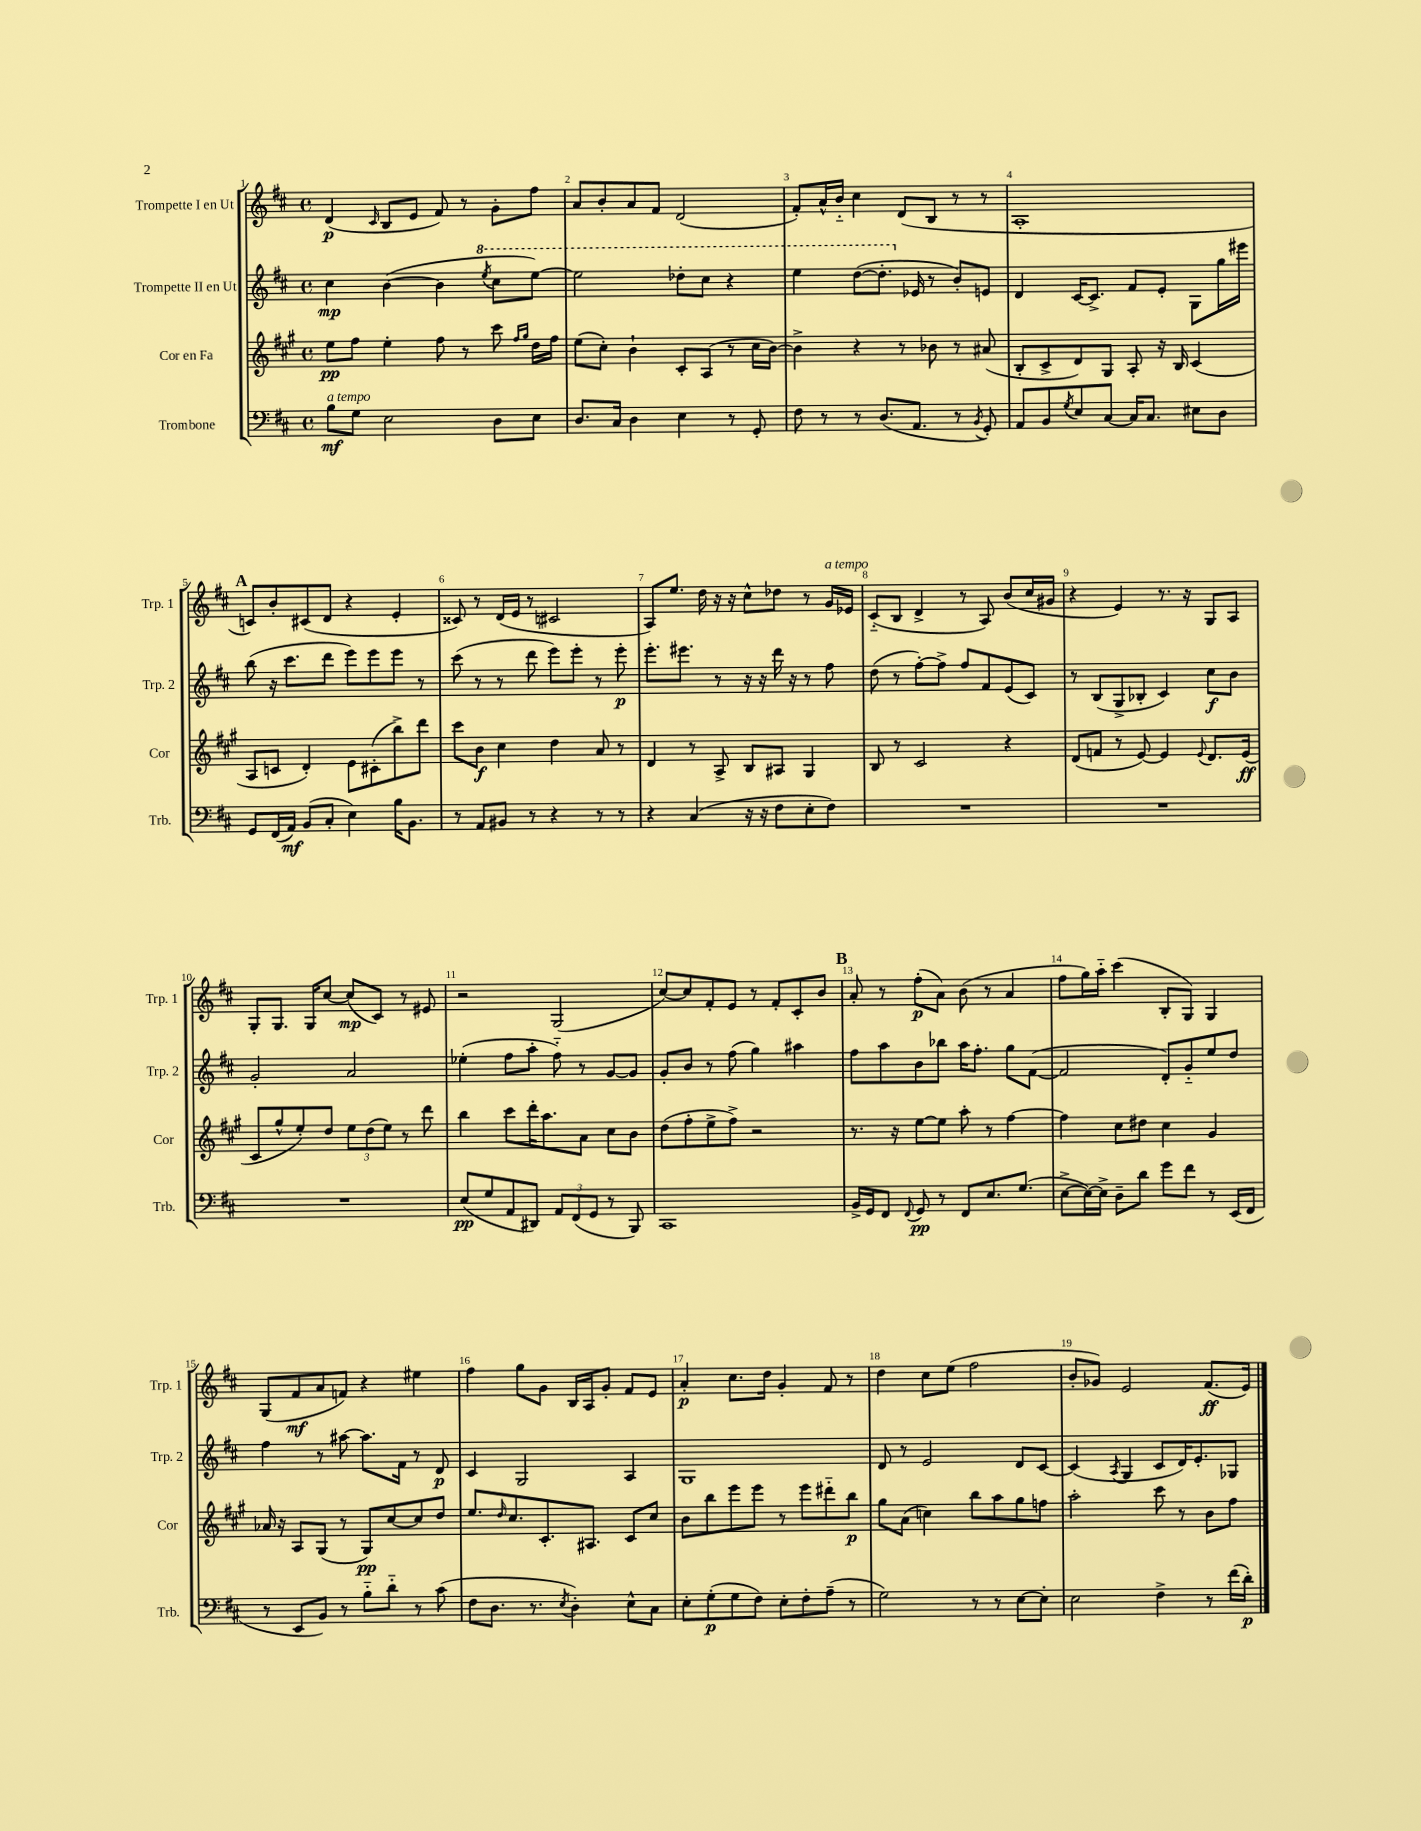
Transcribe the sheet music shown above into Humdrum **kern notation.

**kern	**kern	**kern	**kern
*staff4	*staff3	*staff2	*staff1
*clefF4	*clefG2	*clefG2	*clefG2
*k[f#c#]	*k[f#c#g#]	*k[f#c#]	*k[f#c#]
*M4/4	*M4/4	*M4/4	*M4/4
*met(c)	*met(c)	*met(c)	*met(c)
8B	8ee	4cc#	(4d
8G	8ff#	.	.
.	.	.	16qqc#
2E	4ee'	([4b	8B
.	.	.	8e
.	8ff#	4b]	8f#)
.	8r	.	8r
.	.	8qeee	.
8D	8ccc#	8ccc#	8g'
.	16qqff#	.	.
.	16qqgg#	.	.
8E	16dd	[8eee)	8ff#
.	16ff#	.	.
=	=	=	=
8.D	(8ee	2eee]	8a
.	8cc#')	.	8b'
16C#	.	.	.
4D	4b`	.	8a
.	.	.	8f#
4E	8c#'	8ddd-'	(2d
.	(8A	8ccc#	.
8r	8r	4r	.
8GG'	16cc#	.	.
.	[16b)	.	.
=	=	=	=
8F#	4b^]	4eee	8f#')
8r	.	.	16a^^
.	.	.	16b'~
8r	4r	([8ddd	4cc#
(8.D	.	8.ddd']	.
.	8r	.	(8d
8.AA	.	16e-	.
.	8b-	8r	8B
8r	8r	8b')	8r
8qBB	.	.	.
8GG')	(8a#	8e	8r
=	=	=	=
8AA	8B'	4d	1A'
8BB	8c#^	.	.
8qG	.	.	.
8E	8d)	[16c#	.
.	.	8.c#^]	.
[8C#	8G#	.	.
16C#]	8A'	8f#	.
8.C#	.	.	.
.	16r	8e'	.
.	16B	.	.
8E#	(4c#	8G	.
8D	.	16gg	.
.	.	16eee#	.
=	=	=	=
8GG	8A	(8bb	8c)
(16FF#	8c	16r	8b'
16AA)	.	8.ccc#	.
(8BB	4d')	.	(8c#
8C#'	.	8ddd	8d
4E)	8e	8eee)	4r
.	(8c#'	8eee	.
16B	8bb^)	8eee	4e'
8.BB	.	.	.
.	8ddd	8r	.
=	=	=	=
8r	8ccc#	(8ccc#	8c##)
8AA	8b	8r	8r
8BB#	4cc#	8r	(16d
.	.	.	16e
8r	.	8ddd	8r
4r	4dd	8eee)	2c#
.	.	8eee'	.
8r	8a	8r	.
8r	8r	8eee'	.
=	=	=	=
4r	4d	8.eee'	8A)
.	.	.	8.ee
.	.	8.eee#	.
(4C#	8r	.	.
.	.	.	16dd
.	8A^	8r	16r
.	.	.	16r
16r	8B	16r	8cc#^^
16r	.	16r	.
8F#	8A#	16ddd	8dd-
.	.	16r	.
8E'	4G#	8r	8r
8F#)	.	8ff#	16g
.	.	.	16e-
=	=	=	=
1r	8B	(8dd	(8c#'~
.	8r	8r	8B
.	2c#	[8ff#')	4d^
.	.	8ff#^]	.
.	.	8ff#	8r
.	.	8f#	8A)
.	4r	(8e	(8b
.	.	8c#)	16cc#
.	.	.	16g#
=	=	=	=
1r	(8d	8r	4r
.	8f	(8B	.
.	8r	8G^	4e)
.	[8e)	8B-'	.
.	4e]	4c#)	8.r
.	.	.	16r
.	8qqe	.	.
.	8.d	8cc#	8G
.	.	8b	8A
.	(16e	.	.
=	=	=	=
1r	8c#	2g'	8G'
.	8gg#^^	.	8.G
.	8ee')	.	.
.	.	.	16G
.	8dd	.	[8cc#
.	12ee	2a	(8cc#]
.	(12dd	.	.
.	.	.	8c#)
.	12ee)	.	.
.	8r	.	8r
.	8ddd	.	8e#
=	=	=	=
(8E	4bb	(4ee-'	2r
8G	.	.	.
8AA	8ccc#	8ff#	.
8DD#)	16ddd'	8aa'	.
.	8.aa	.	.
12AA	.	8ff#'~)	(2G
(12FF#	.	.	.
.	8a	8r	.
12GG	.	.	.
8r	8cc#	[8g	.
8BBB)	8b	8g]	.
=	=	=	=
1CC#	(8dd	8g'	[8cc#)
.	8ff#'	8b	8cc#]
.	8ee^	8r	8f#'
.	8ff#^)	(8ff#	8e
.	2r	4gg)	8r
.	.	.	8f#'
.	.	4aa#	8c#'
.	.	.	8b
=	=	=	=
16BB^	8.r	8ff#	8a'
16GG	.	.	.
8FF#	.	8aa	8r
.	16r	.	.
8qqFF#	.	.	.
8GG	[8ee	8b	(8ff#'
8r	8ee]	8bb-	8a)
8FF#	8aa'	16aa	(8b
.	.	8.ff#'	.
8.E	8r	.	8r
.	[4ff#	8gg	4a
(8.G	.	.	.
.	.	([8f#	.
=	=	=	=
[8E^	4ff#]	2f#]	8ff#
16E_)	.	.	16gg)
16E^]	.	.	16aa'~
8D~	8cc#	.	(4ccc#
8d	8dd#	.	.
8g	4cc#	8d')	8B'
8f#	.	8g'~	8G)
8r	4g#	8ee	4G
(16EE	.	8dd	.
16FF#	.	.	.
=	=	=	=
8r	16a-	4ff#	(8G
.	16r	.	.
8EE	8A	.	8f#
8BB)	(8G#	8r	8a
8r	8r	[8aa#	8f)
8B'~	8G#)	8.aa#]	4r
8d'~	[8cc#	.	.
.	.	16f#	.
8r	8cc#]	8r	4ee#
(8c#	8dd	8d	.
=	=	=	=
8F#	8.ee	4c#	4ff#
8.D	.	.	.
.	16qqdd	.	.
.	8.cc#	.	.
.	.	2G	8gg
8.r	.	.	.
.	8.c#'	.	8g
8qE	.	.	.
4D')	.	.	16B
.	8.A#	.	16A
.	.	.	8g'
8E^^	8c#	4A	8f#
8C#	8cc#	.	8e
=	=	=	=
8E'	8b	1G	4a'
(8G'	8bb	.	.
8G	8eee	.	8.cc#
8F#)	8eee	.	.
.	.	.	16dd
8E'	8r	.	4g'
8F#'	8eee	.	.
(8A~	8ddd#'~	.	8f#
8r	8bb	.	8r
=	=	=	=
2G)	8gg#	8d	4dd
.	(8a	8r	.
.	4cc)	2e	8cc#
.	.	.	(8ee
8r	8bb	.	2ff#
8r	8aa	.	.
[8E	8gg#	8d	.
8E']	8ff	[8c#	.
=	=	=	=
2E	2aa'	(4c#]	8b'
.	.	.	8g-)
.	.	8qA	.
.	.	4G	2e
4F#^	8ccc#	8c#	.
.	8r	16d)	.
.	.	8.e'	.
8r	8b	.	(8.f#
(16f#	8ff#	8G-	.
16d')	.	.	16e)
==	==	==	==
*-	*-	*-	*-
